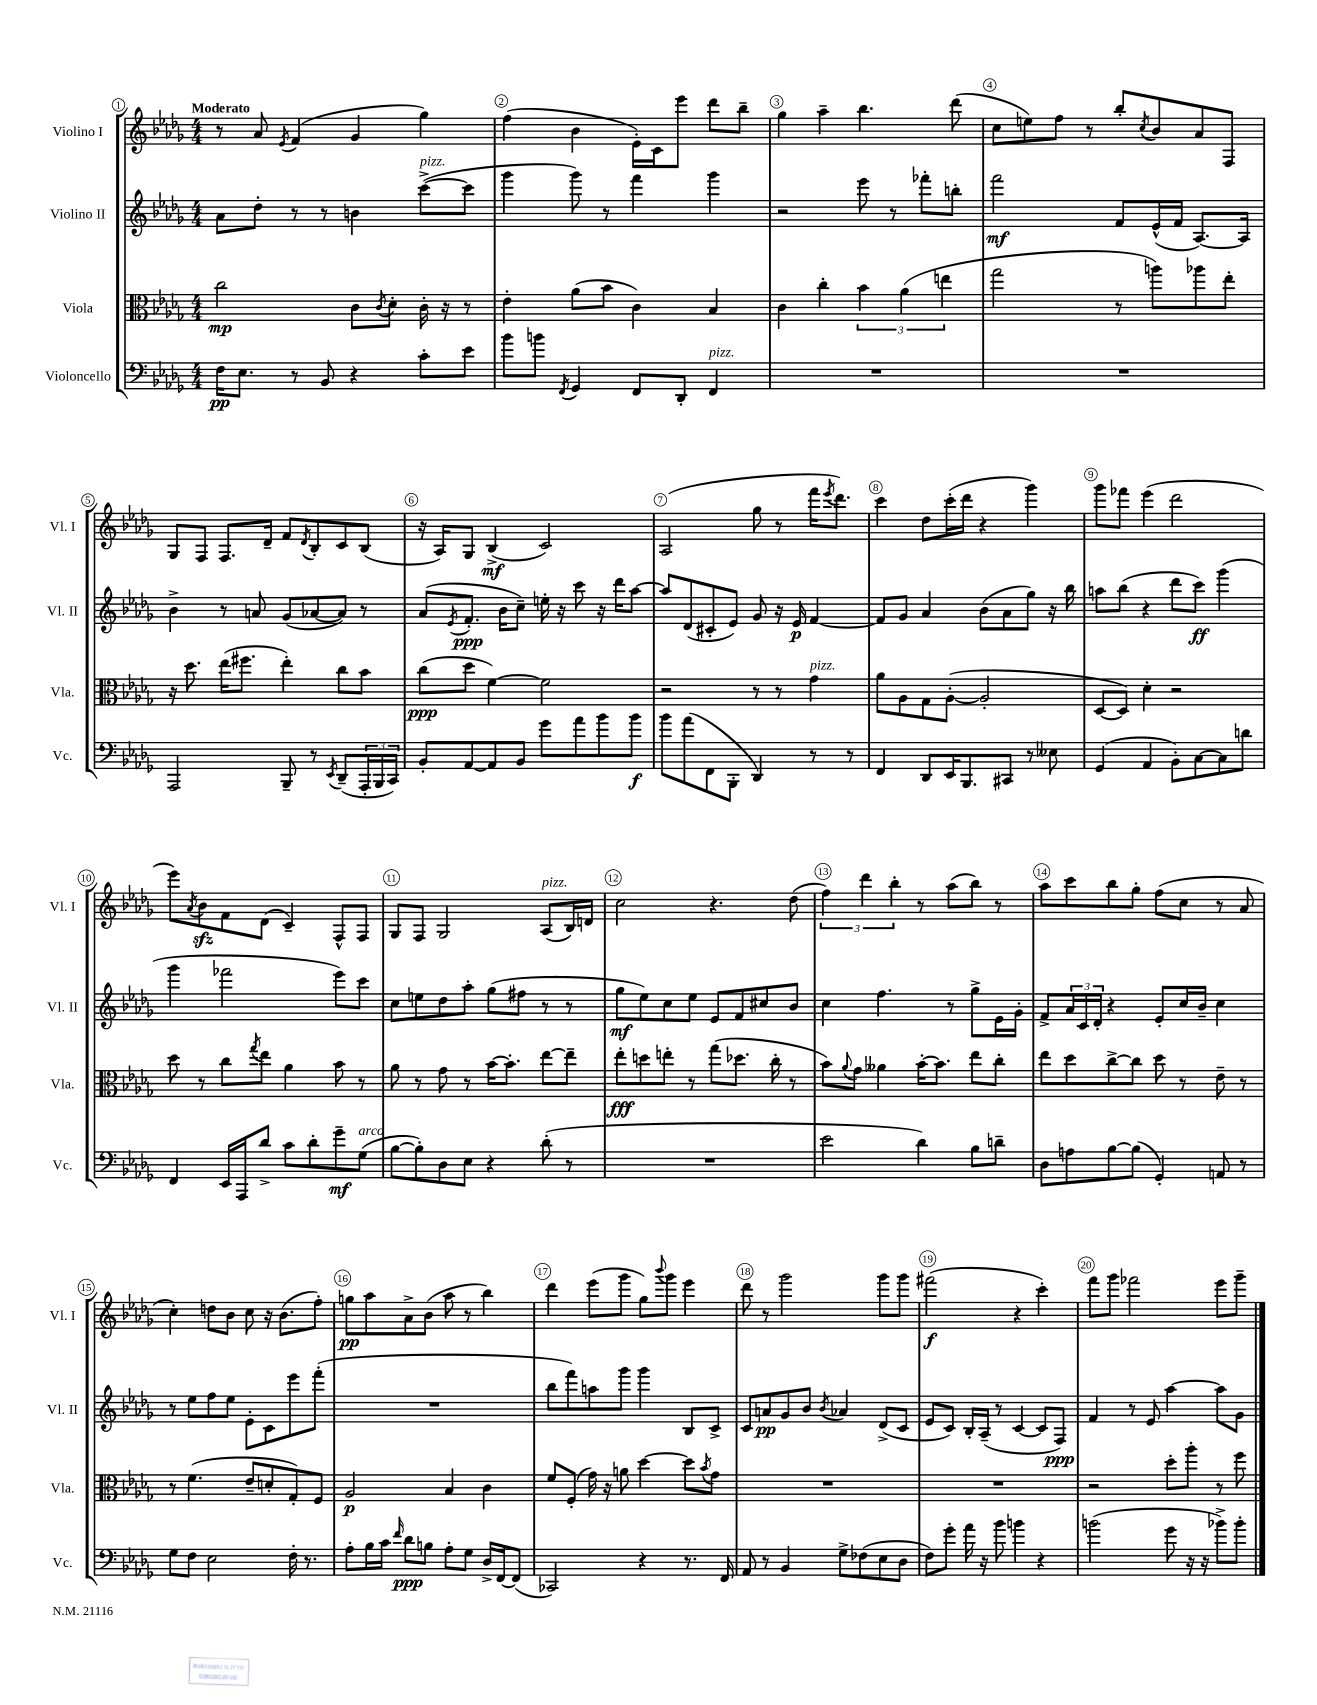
<<
\new StaffGroup <<
\new Staff = "s0" \with { instrumentName = "Violino I" shortInstrumentName = "Vl. I" } {
    \clef treble \key des \major \numericTimeSignature \time 4/4 \tempo "Moderato"
    r8 aes'8 \acciaccatura { ees'8 } f'4( ges'4 ges''4) |
    f''4( bes'4 ees'16-.) c'16 ees'''8 des'''8 bes''8-- |
    ges''4 aes''4-- bes''4. des'''8( |
    c''8 e''8) f''8 r8 bes''8-. \acciaccatura { c''8 } bes'8 aes'8 f8 |
    ges8 f8 f8. des'16-- f'8 \acciaccatura { des'8 } bes8-. c'8 bes8( |
    r16 aes16) ges8 bes4->\mf( c'2) |
    aes2( ges''8 r8 f'''16 \acciaccatura { ees'''8 } des'''8.) |
    c'''4 des''8 c'''16-.( des'''16 r4 ges'''4) |
    ges'''8 fes'''8 ees'''4( des'''2 |
    ees'''8) \acciaccatura { aes'8 } bes'8\sfz f'8 des'8( c'4--) f8-^ f8 |
    ges8 f8 ges2 aes8^\markup { \italic "pizz." }( bes16) d'16 |
    c''2 r4. des''8( |
    \tuplet 3/2 { f''4) des'''4 bes''4-. } r8 aes''8( bes''8) r8 |
    aes''8 c'''8 bes''8 ges''8-. f''8( c''8 r8 aes'8 |
    c''4-.) d''8 bes'8 c''8 r16 bes'8.( f''8-.) |
    g''8\pp aes''8 aes'8-> bes'8( aes''8 r8 bes''4) |
    des'''4 ees'''8( ges'''8 ges''8) \appoggiatura { bes'''8 } ges'''8 ees'''4 |
    des'''8 r8 ges'''2 ges'''8 ges'''8 |
    fis'''2\f( r4 c'''4-.) |
    f'''8 ges'''8 fes'''2 ees'''8 ges'''8-- \bar "|." |
}
\new Staff = "s1" \with { instrumentName = "Violino II" shortInstrumentName = "Vl. II" } {
    \clef treble \key des \major \numericTimeSignature \time 4/4
    aes'8 des''8-. r8 r8 b'4 c'''8~->^\markup { \italic "pizz." }( c'''8 |
    ges'''4 ges'''8) r8 f'''4 ges'''4 |
    r2 ees'''8 r8 fes'''8-. b''8-. |
    f'''2\mf f'8 ees'16-^( f'16 aes8.~) aes16 |
    bes'4-> r8 a'8 ges'8( aes'8~ aes'8) r8 |
    aes'8( \acciaccatura { ees'8 } f'8.-.\ppp bes'16 c''8--) e''16-. r16 c'''8 r16 des'''16 aes''8~ |
    aes''8 des'8( cis'8-. ees'8) ges'8 r16 ees'16\p f'4~ |
    f'8 ges'8 aes'4 bes'8( aes'8 ges''8) r16 bes''16 |
    a''8 bes''8( r4 des'''8 c'''8\ff) ges'''4( |
    ges'''4 fes'''2 ees'''8) c'''8 |
    c''8 e''8 des''8 aes''8-. ges''8( fis''8 r8 r8 |
    ges''8\mf ees''8) c''8 ees''8 ees'8 f'8 cis''8 bes'8 |
    c''4 f''4. r8 ges''8-> ees'16 ges'16-. |
    f'8-> \tuplet 3/2 { aes'16 c'16 des'16-. } r4 ees'8-. c''16 bes'16-- c''4 |
    r8 ees''8 f''8 ees''8 ees'8-. c'8 ees'''8 f'''8-.( |
    R1 |
    bes''8 f'''8) a''8 ges'''8 ges'''4 bes8 c'8-> |
    c'8 a'8\pp ges'8 bes'8 \acciaccatura { bes'8 } aes'4 des'8->( c'8 |
    ees'8 c'8) bes16-. aes16--( r8 c'4~ c'8 f8\ppp) |
    f'4 r8 ees'8 aes''4~ aes''8 ges'8 \bar "|." |
}
\new Staff = "s2" \with { instrumentName = "Viola" shortInstrumentName = "Vla." } {
    \clef alto \key des \major \numericTimeSignature \time 4/4
    c''2\mp c'8 \acciaccatura { c'8 } des'8-. c'16-. r16 r8 |
    ees'4-. aes'8( bes'8 c'4) bes4 |
    c'4 c''4-. \tuplet 3/2 { bes'4 aes'4( e''4 } |
    ges''2 r8 a''8) aes''8 ees''8-. |
    r16 des''8. ees''16( fis''8. ees''4-.) c''8 bes'8 |
    c''8\ppp( des''8 f'4~) f'2 |
    r2 r8 r8 ges'4^\markup { \italic "pizz." } |
    aes'8 aes8 ges8 aes8~-.( aes2-. |
    des8~ des8) des'4-. r2 |
    des''8 r8 c''8 \acciaccatura { ges''8 } ees''8 aes'4 bes'8 r8 |
    aes'8 r8 ges'8 r8 bes'16~ bes'8.-. ees''8~ ees''8-- |
    ees''8-.\fff d''8 e''8-. r8 ges''8( des''8. c''16-. r8 |
    bes'8) \appoggiatura { aes'8 } ges'8 aeses'4 bes'16~-. bes'8. ees''8 c''8-. |
    ees''8 des''8 c''8~-> c''8 des''8 r8 ees'8-- r8 |
    r8 f'4.( ees'8-- d'8-. ges8-.) f8 |
    aes2\p bes4 c'4 |
    f'8 f8-.( ges'16) r16 a'8 des''4~ des''8 \acciaccatura { bes'8 } ges'8 |
    R1 |
    R1 |
    r2 des''8-. aes''8-. r8 f''8 \bar "|." |
}
\new Staff = "s3" \with { instrumentName = "Violoncello" shortInstrumentName = "Vc." } {
    \clef bass \key des \major \numericTimeSignature \time 4/4
    f16\pp ees8. r8 bes,8 r4 c'8-. ees'8 |
    bes'8 b'8 \acciaccatura { f,8 } ges,4 f,8 des,8-. f,4^\markup { \italic "pizz." } |
    R1 |
    R1 |
    aes,,2 bes,,8-- r8 \acciaccatura { ees,8 } des,8--( \tuplet 3/2 { aes,,16-. bes,,16 c,16) } |
    bes,8-. aes,8~ aes,8 bes,8 ges'8 aes'8 bes'8 bes'8\f |
    bes'8 aes'8( f,8 bes,,8-. des,4) r8 r8 |
    f,4 des,8 ees,16 bes,,8. cis,8 r8 eeses8 |
    ges,4( aes,4 bes,8-.) c8~ c8 d'8 |
    f,4 ees,16 aes,,16 des'8-> c'8 des'8-. ges'8--\mf ges8^\markup { \italic "arco" }( |
    bes8~ bes8-.) des8 ees8 r4 des'8-.( r8 |
    R1 |
    ees'2 des'4) bes8 d'8-- |
    des8 a8 bes8~ bes8( ges,4-.) a,8 r8 |
    ges8 f8 ees2 f16-. r8. |
    aes8-. bes16 c'16 \grace { f'16 } des'8\ppp b8 aes8-. ges8 des16-> f,16~ f,8( |
    ces,2) r4 r8. f,16 |
    aes,8 r8 bes,4 ges8-> fes8( ees8 des8 |
    f8) ges'8-. aes'16 r16 bes'8 b'4 r4 |
    b'2( ges'8 r16 r16 bes'8->) bes'8-. \bar "|." |
}
>>
>>
\layout { \context { \Score \override BarNumber.break-visibility = ##(#f #t #t) barNumberVisibility = #all-bar-numbers-visible \override BarNumber.stencil = #(make-stencil-circler 0.1 0.3 ly:text-interface::print) } }
